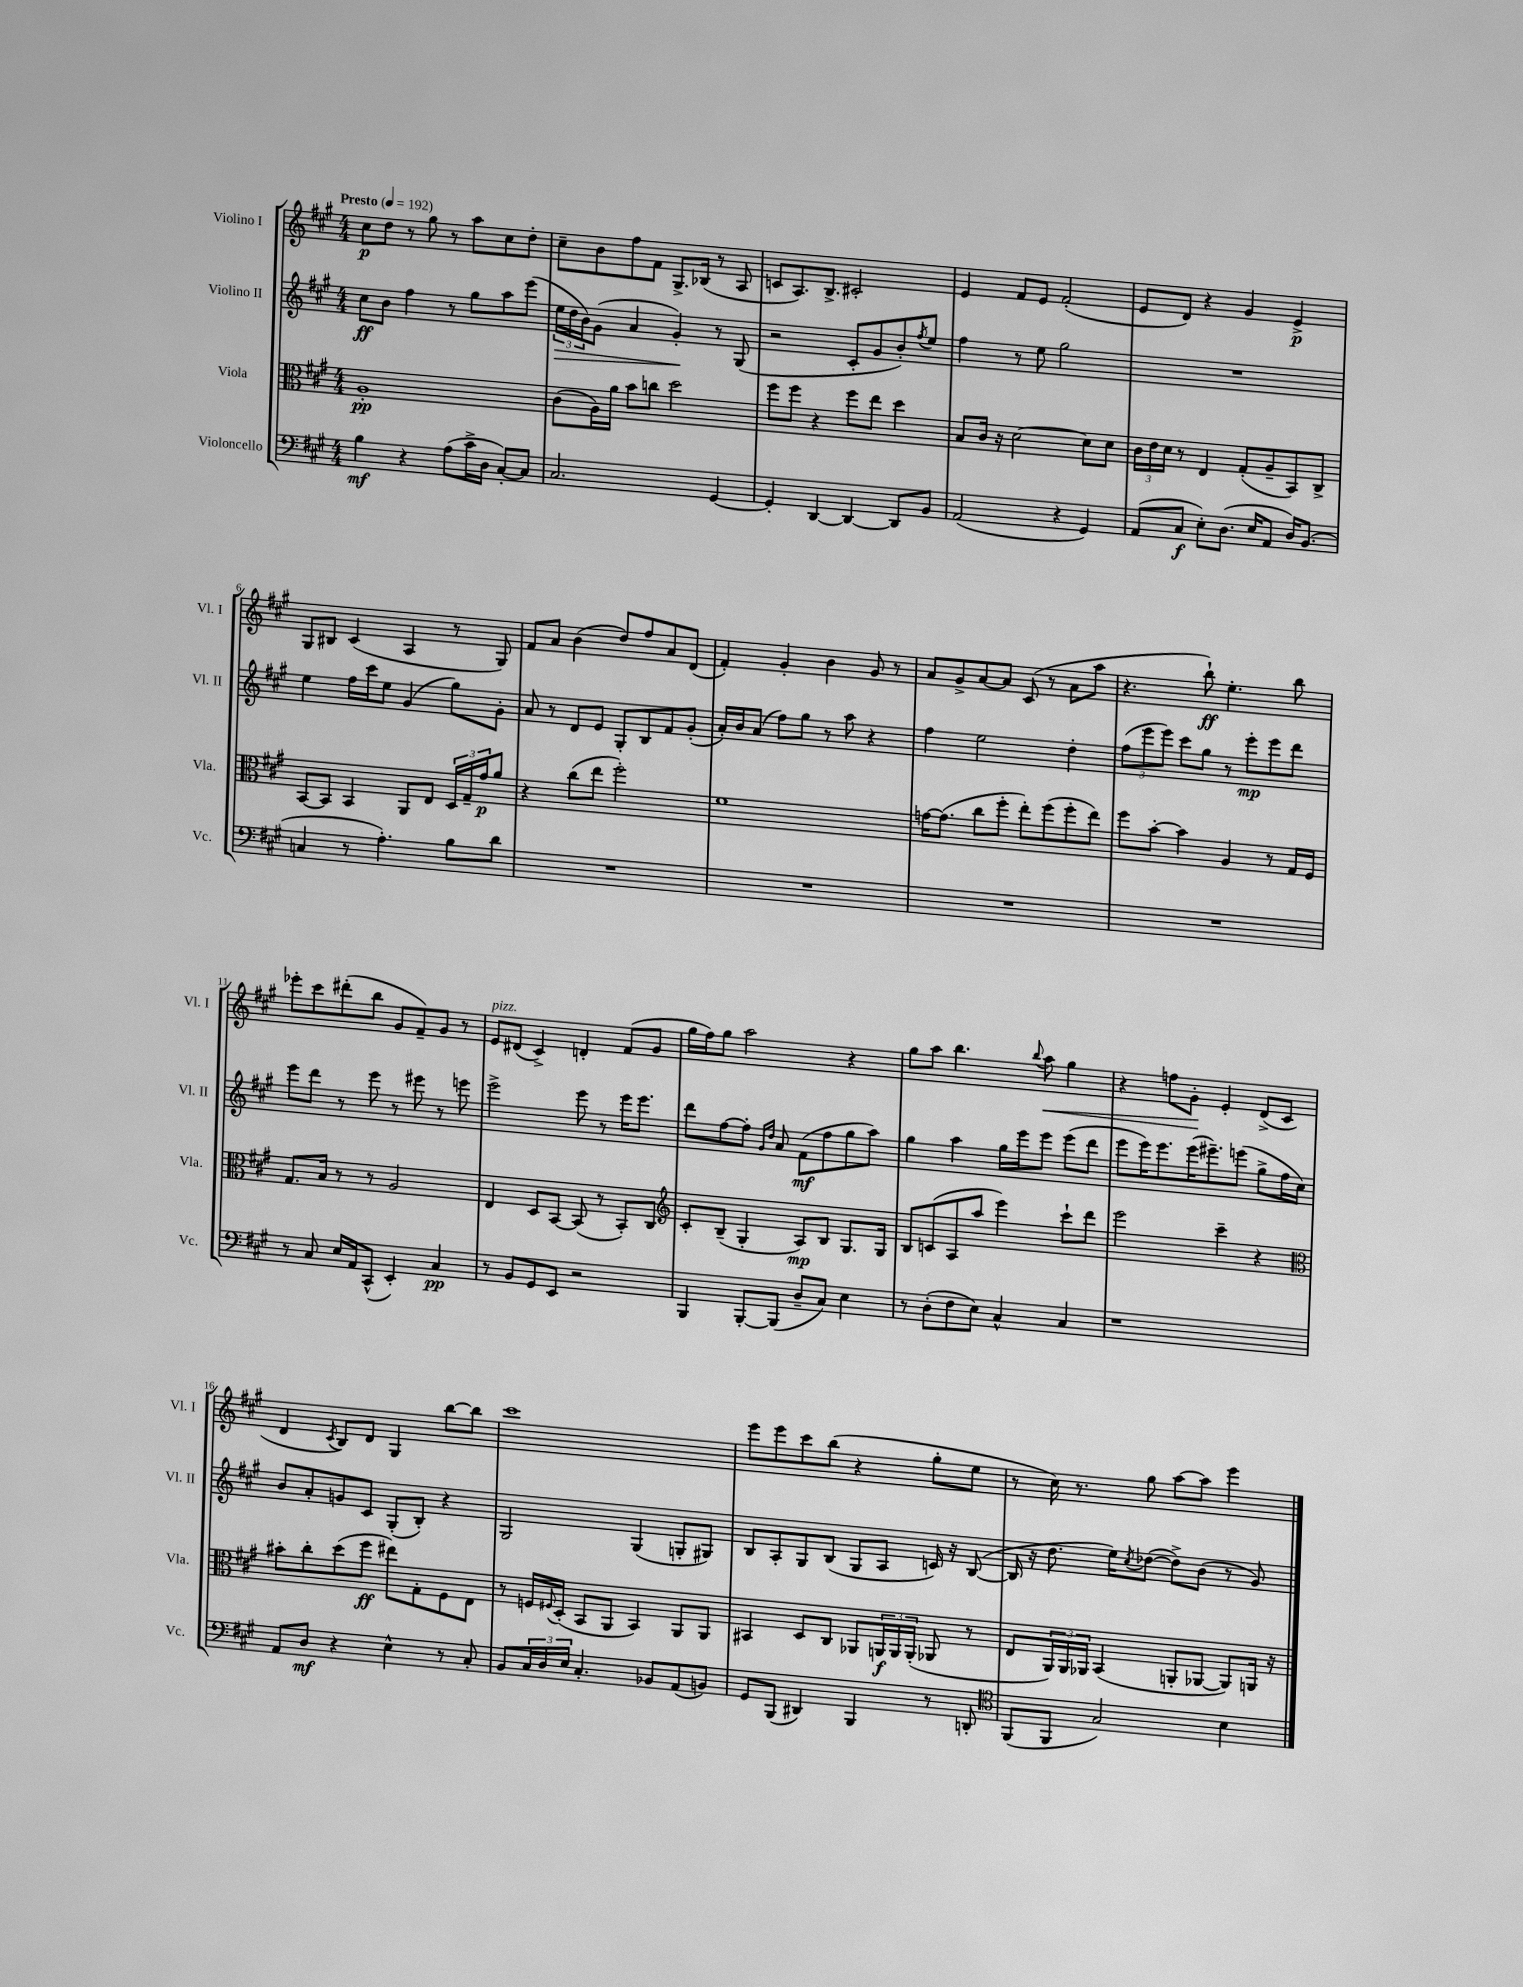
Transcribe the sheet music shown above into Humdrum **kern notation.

**kern	**kern	**kern	**kern
*staff4	*staff3	*staff2	*staff1
*clefF4	*clefC3	*clefG2	*clefG2
*k[f#c#g#]	*k[f#c#g#]	*k[f#c#g#]	*k[f#c#g#]
*M4/4	*M4/4	*M4/4	*M4/4
*MM192	*MM192	*MM192	*MM192
4B	1A'	8cc#	8cc#
.	.	8b	8dd
4r	.	4ff#	8r
.	.	.	8gg#
(8A	.	8r	8r
16c#^	.	8gg#	8aa
16D	.	.	.
[8C#')	.	8aa	8cc#
8C#]	.	(8eee	8dd'
=	=	=	=
2.C#	(8c#	24ee	8cc#~
.	.	24dd	.
.	.	24b)	.
.	16A)	(8g#	8b
.	16a	.	.
.	8b	4a	8ff#
.	8cc	.	8f#
.	2dd	4g#')	8.G#^
.	.	.	(16B-
[4GG#	.	8r	8r
.	.	(8G#	8A
=	=	=	=
4GG#']	8ff#	2r	8c
.	8ff#	.	8.A)
[4DD	4r	.	.
.	.	.	8.B^
4DD_	8ff#	8c#'	2c#'
.	8ee	8g#	.
8DD]	4dd	8b')	.
.	.	8qff#	.
8BB	.	8ee	.
=	=	=	=
(2AA	8B	4ff#	4e
.	16c#	.	.
.	16r	.	.
.	[2d	8r	8f#
.	.	8ee	8e
4r	.	2gg#	(2f#'
4GG#)	8d]	.	.
.	8d	.	.
=	=	=	=
(8AA	24c#	1r	8e
.	24e	.	.
.	24d	.	.
8C#	8r	.	8d)
8E')	4E	.	4r
(8.D	.	.	.
.	(8G#'	.	4g#
16E	.	.	.
8AA	8A~	.	.
16D)	8BB)	.	4e^
(8.BB	.	.	.
.	8C#^	.	.
=	=	=	=
4C	[8BB	4ee	8G#
.	8BB]	.	8B#
8r	4BB	16ff#	(4c#
.	.	16ccc#	.
4.A')	.	8ee	.
.	8AA	(4g#	4A
.	8E	.	.
8B	24D	8gg#)	8r
.	24G#~	.	.
.	24g#	.	.
8d	8a	8g#'	8G#)
=	=	=	=
1r	4r	8a	8f#
.	.	8r	8a
.	(8cc#	8d	(4b
.	8ee	8e	.
.	2ff#')	8G#'	8dd)
.	.	8B	8ff#
.	.	8f#	8a
.	.	(8g#'	(8d
=	=	=	=
1r	1f#	16a')	4f#')
.	.	16b	.
.	.	(8a	.
.	.	8ff#)	4g#'
.	.	8gg#	.
.	.	8r	4b
.	.	8aa	.
.	.	4r	8g#
.	.	.	8r
=	=	=	=
1r	[16g	4ff#	8a
.	(8.g]	.	.
.	.	.	8g#^
.	8cc#	2ee	[8a
.	8ff#'	.	8a]
.	8ee')	.	(8c#
.	(8ff#	.	8r
.	8ff#'	4dd'	8a
.	8ee)	.	8aa
=	=	=	=
1r	8ff#	(12ff#	4.r
.	.	12eee	.
.	[8b'	.	.
.	.	12eee)	.
.	4b]	8ccc#	.
.	.	8gg#	8bb`)
.	4A	8r	4.ee'
.	.	8eee'	.
.	8r	8eee	.
.	16G#	8ddd	8bb
.	16F#	.	.
=	=	=	=
8r	8.G#	8eee	8eee-'
8C#	.	8ddd	8ccc#
.	16B	.	.
16E	8r	8r	(8ddd#'
16AA	.	.	.
(8CC#^^	8r	8eee	8bb
4EE')	2A	8r	8g#
.	.	8eee#	8f#~)
4C#	.	8r	8g#
.	.	8eee	8r
=	=	=	=
8r	4E	2eee^	8e
8BB	.	.	(8d#
8GG#	8D	.	4c#^)
8EE	[8BB	.	.
2r	(8BB]	8eee	4d'
.	8r	8r	.
.	8BB')	16eee	(8f#
.	.	8.eee	.
.	8C#	.	8g#
=	=	=	=
*	*clefG2	*	*
4BBB	8c#'	8ddd	16gg#
.	.	.	16ff#)
.	(8B~	[8ff#	8gg#
[8BBB'	4G#'	8ff#']	2aa
.	.	16qqg#	.
.	.	16qqdd	.
(8BBB]	.	8a	.
8D~	8A)	(8f#	.
8C#)	8B	8ff#	.
4E	8.G#	8gg#	4r
.	.	8aa)	.
.	16G#	.	.
=	=	=	=
8r	8B	4gg#	8gg#
(8D'	(8c	.	8aa
8F#	8A	4aa	4.bb
8E)	8aa	.	.
4C#^^	4eee)	16gg#	.
.	.	16eee	.
.	.	.	8qqbb
.	.	8eee	8aa
4C#	8ccc#`	(8eee	4gg#
.	8ddd	8ddd	.
=	=	=	=
1r	2eee	8eee	4r
.	.	16eee)	.
.	.	8.eee	.
.	.	.	8ff
.	.	(16eee	8g#'
.	.	8.eee#~)	.
.	4ccc#~	.	4e'
.	.	(8eee	.
.	4r	8gg#^	(8d^
.	.	16ff#	8c#
.	.	16cc#)	.
=	=	=	=
*	*clefC3	*	*
8AA	8b#'	8b	4d
8D	8cc#'	8a'	.
.	.	.	8qc#
4r	(8dd	8g	8B)
.	8ff#	8c#	8d
4E^^	8ee#)	(8G#'	4G#
.	8G#'	8B')	.
8r	8F#	4r	[8bb
8C#'	8E	.	8bb]
=	=	=	=
8BB	8r	2G#	1ccc#
24C#	16F	.	.
24D	.	.	.
.	8qqF#	.	.
.	(16D'	.	.
24E	.	.	.
4.C#'	8BB	.	.
.	8AA	.	.
.	4BB)	(4G#	.
8BB-	.	.	.
(8AA	8AA	8G'	.
8BB)	8AA	8G#)	.
=	=	=	=
8GG#	4BB#	8B	8eee
(8BBB	.	8A'	8eee
4DD#)	8D	8G#	8ccc#
.	8C#	(8B	(8bb
4BBB	8AA-	8G#	4r
.	24AA	8A	.
.	24AA	.	.
.	(24AA'	.	.
8r	8AA-	16c)	8gg#'
.	.	16r	.
8DD'	8r	([8B	8ee
=	=	=	=
*clefC4	*	*	*
(8FF#	8E	16B]	8r
.	.	16r	.
8FF#	24AA)	8.dd	16cc#)
.	24AA	.	.
.	.	.	8.r
.	24AA-	.	.
2G#)	(4BB	.	.
.	.	16ee)	.
.	.	8qcc#	.
.	.	([8dd-	8gg#
.	8AA'	8dd-^])	[8aa
.	[8AA-	(8b	8aa]
4B	8AA-])	8r	4eee
.	16AA	8g#)	.
.	16r	.	.
==	==	==	==
*-	*-	*-	*-
